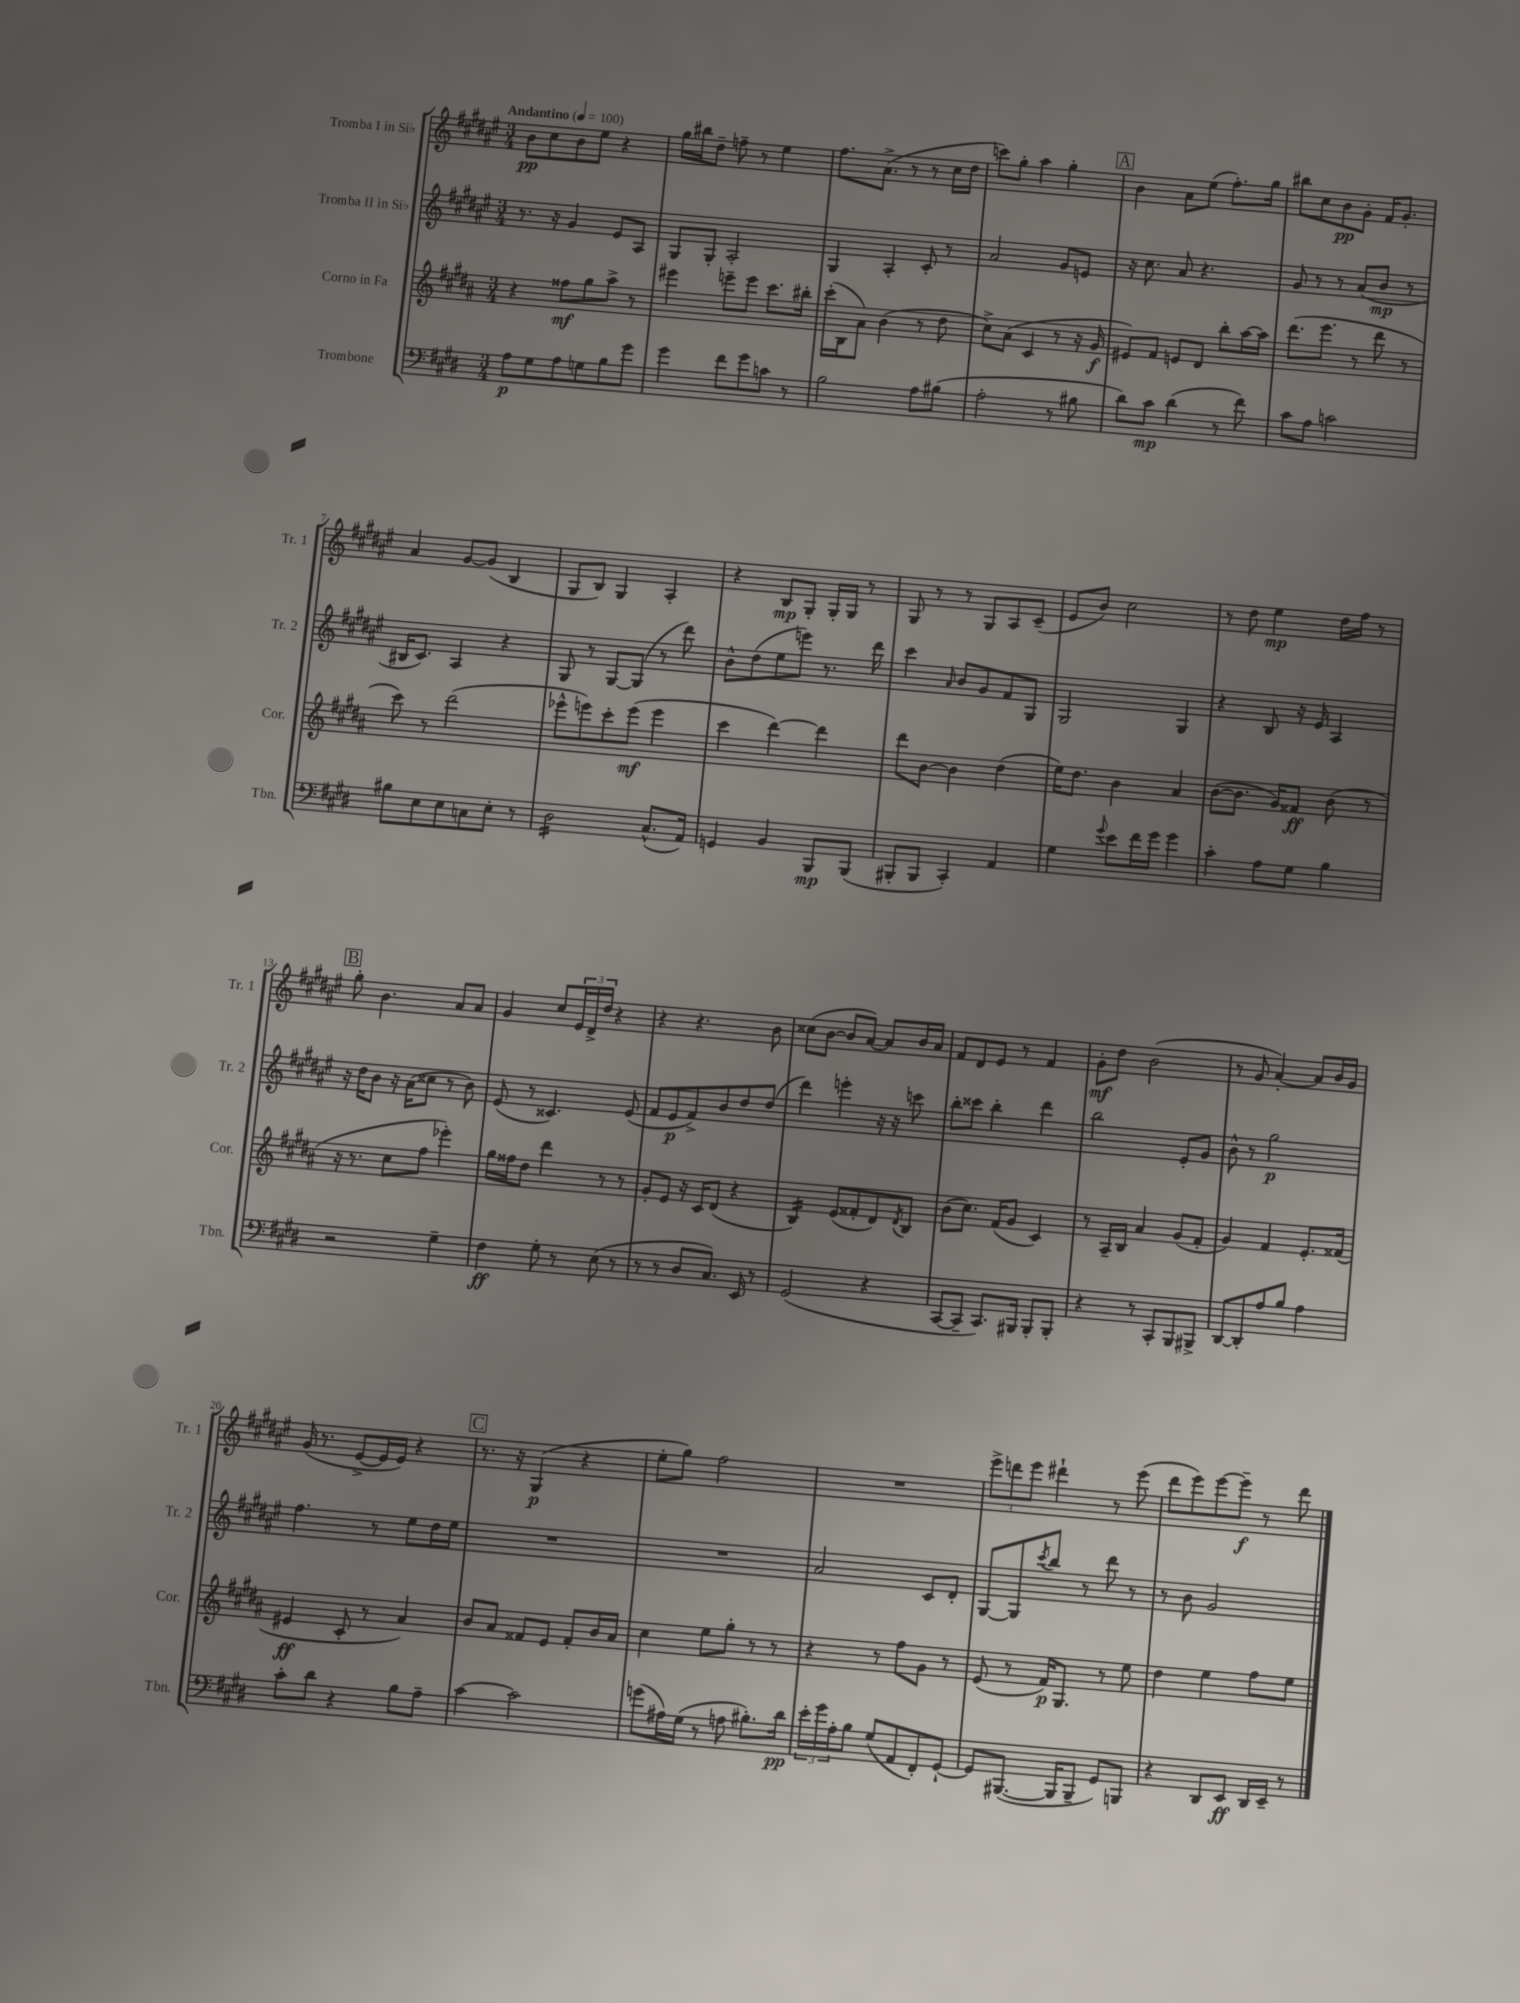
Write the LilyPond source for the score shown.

<<
\new StaffGroup <<
\new Staff = "s0" \with { instrumentName = "Tromba I in Sib" shortInstrumentName = "Tr. 1" } {
    \clef treble \key fis \major \numericTimeSignature \time 3/4 \tempo "Andantino" 4 = 100
    b'8\pp cis''8 b'8 eis''8 r4 |
    gis''16 bis''16 dis''8-- f''8-- r8 eis''4 |
    fis''8. ais'8.->( r8 r8 cis''16 dis''16 |
    c'''8) gis''8-. ais''4 gis''4-. |
    \mark \markup { \box "A" } b'4 ais'8 eis''8( fis''8.-.) gis''16 |
    bis''8 cis''8 b'8\pp gis'8-. fis'16 gis'8.-. |
    ais'4 gis'8~ gis'8( b4 |
    gis8 b8) gis4 ais4-. |
    r4 b8\mp gis8-. gis16-. gis16 r8 |
    gis8 r8 r8 gis8 ais8 cis'8--( |
    eis'8 b'8) cis''2 |
    r8 dis''8 eis''4\mp dis''16 fis''16 r8 |
    \mark \markup { \box "B" } gis''8-. b'4. ais'8 ais'8 |
    gis'4 cis''8 \tuplet 3/2 { eis'16 dis'16-> dis''16 } r4 |
    r4 r4. b'8 |
    cisis''8( b'8~ b'8 ais'8~) ais'8 b'16 ais'16 |
    fis'8 dis'8 eis'8 r8 fis'4 |
    gis'8-.\mf dis''8 b'2( |
    r8 gis'8 ais'4~-.) ais'8 b'16 gis'16 |
    gis'16( r8. eis'8~-> eis'16 eis'16) r4 |
    \mark \markup { \box "C" } r8. r16 gis4\p( r4 |
    eis''8-. gis''8) fis''2 |
    R2. |
    \tuplet 3/2 { eis'''8-> d'''8 eis'''8 } dis'''4-! r8 eis'''8( |
    dis'''8 eis'''8) eis'''8~ eis'''8--\f r8 dis'''8 \bar "|." |
}
\new Staff = "s1" \with { instrumentName = "Tromba II in Sib" shortInstrumentName = "Tr. 2" } {
    \clef treble \key fis \major \numericTimeSignature \time 3/4
    r8. r16 gis'4 eis'8 ais8 |
    gis8 gis8-. ais2-. |
    gis4 ais4-. cis'8-. r8 |
    ais'2 gis'8 e'8 |
    \mark \markup { \box "A" } r16 cis''8. ais'8 r4. |
    gis'8 r8 r8 ais'8( b'8\mp r8 |
    bis16 cis'8.) ais4 r4 |
    gis8 r8 gis8~ gis8( r8 dis'''8) |
    b'8-^ dis''8( eis''8 e'''8) r8. dis'''16 |
    cis'''4 \grace { ais'16 } b'8 gis'8 fis'8 gis8 |
    gis2 gis4 |
    r4 b8 r16 eis'16 ais4 |
    \mark \markup { \box "B" } r16 dis''16 b'8 r16 ais'16( cisis''8 r8 b'8) |
    eis'8( r8 cisis'4.) eis'8( |
    fis'8 eis'8\p fis'8->) b'8 dis''8 dis''8( |
    dis'''4) e'''4-. r16 r16 c'''8 |
    b''8-. cisis'''8 b''4-. dis'''4 |
    b''2 eis'8-. gis'8 |
    b'8-^ r8 gis''2\p |
    fis''4. r8 eis''8 dis''16 eis''16 |
    \mark \markup { \box "C" } R2. |
    R2. |
    ais'2 cis'8 dis'8-. |
    gis8~ gis8 \acciaccatura { cis'''8 } b''8 r8 dis'''8 r8 |
    r8 b'8 gis'2 \bar "|." |
}
\new Staff = "s2" \with { instrumentName = "Corno in Fa" shortInstrumentName = "Cor." } {
    \clef treble \key b \major \numericTimeSignature \time 3/4
    r4 fisis''8\mf gis''8 ais''8-> r8 |
    eis'''4 e'''8-- e'''8 cis'''8. bis''16-. |
    cis'''16-.( b16 ais'8) b'4( r8 dis''8 |
    cis''8->) ais'8( cis'4 r8 r16 gis'16\f |
    \mark \markup { \box "A" } eis'8) fis'8 e'8 dis'8 b''8-. ais''16~ ais''16 |
    dis'''8.( e'''8. r8 dis'''8 r8 |
    cis'''8) r8 dis'''2( |
    ees'''8-^ e'''8) cis'''8-. e'''8\mf( e'''4 |
    cis'''4 dis'''4~) dis'''4 |
    dis'''8 b'8~ b'4 dis''4( |
    e''16) dis''8. b'4 ais'4 |
    b'8~( b'8. gis'16) fisis'8\ff b'8( r8 |
    \mark \markup { \box "B" } r16 r8. cis''8 fis''8 ees'''4-.) |
    gis''16 fisis''16 dis''8 dis'''4 r8 r8 |
    gis'8-. e'8 r16 cis'16 dis'8( r4 |
    b4:16) e'8( fisis'8-. dis'8) \acciaccatura { dis'8 } b8 |
    b'8( cis''8.) fis'16( gis'8 cis'4) |
    r8 ais16-- b16 ais'4 gis'8( fis'8-. |
    gis'4) fis'4 e'8.-. fisis'16( |
    eis'4\ff cis'8-. r8 ais'4) |
    \mark \markup { \box "C" } b'8 ais'8 fisis'8 e'8 fisis'8-. b'16 ais'16 |
    cis''4 e''8 gis''8-. r8 r8 |
    r4 r8 fis''8 gis'8 r8 |
    e'8( r8 fis'16\p) gis8. r8 e''8 |
    dis''4 e''4 fis''8 e''8 \bar "|." |
}
\new Staff = "s3" \with { instrumentName = "Trombone" shortInstrumentName = "Tbn." } {
    \clef bass \key e \major \numericTimeSignature \time 3/4
    a8\p gis8 a8 g8 b8 gis'8 |
    gis'4 fis'8 gis'8 c'8 r8 |
    b2 a8 bis8( |
    a2-. r8 bis8 |
    \mark \markup { \box "A" } dis'8) cis'8\mp dis'4( r8 fis'8) |
    cis'8 a8 c'2 |
    bis8 e8 e8 c8 e8-. r8 |
    dis2:16 cis8.-^( a,16) |
    g,4 b,4 b,,8\mp b,,8( |
    bis,,8-. bis,,8 cis,4-.) a,4 |
    gis4 \appoggiatura { gis'8 } e'8 fis'16 gis'16 gis'4 |
    cis'4-. a8 gis8 b4 |
    \mark \markup { \box "B" } r2 gis4-- |
    fis4\ff gis8-. r8 e8( r8 |
    r8 r8 dis8 cis8.) e,16 r8 |
    gis,2( r4 |
    cis,8~ cis,8-- cis,8.) bis,,16 bis,,8-. bis,,8-. |
    r4 r8 cis,8-. b,,8 bis,,8-> |
    dis,8~ dis,8-. a8 b8 a4 |
    cis'8-. dis'8 r4 b8 a8-- |
    \mark \markup { \box "C" } cis'4~ cis'2 |
    g'8( ais16) gis16( r8 a8 bis8.-.) dis'16\pp |
    \tuplet 3/2 { e'16-. gis'16 a16-. } b8 gis8( a,8 fis,8-.) gis,8~-! |
    gis,8 bis,,8.~( bis,,16 bis,,8-- gis,8) b,,8 |
    r4 dis,8 e,8\ff dis,16 e,16-- r8 \bar "|." |
}
>>
>>
